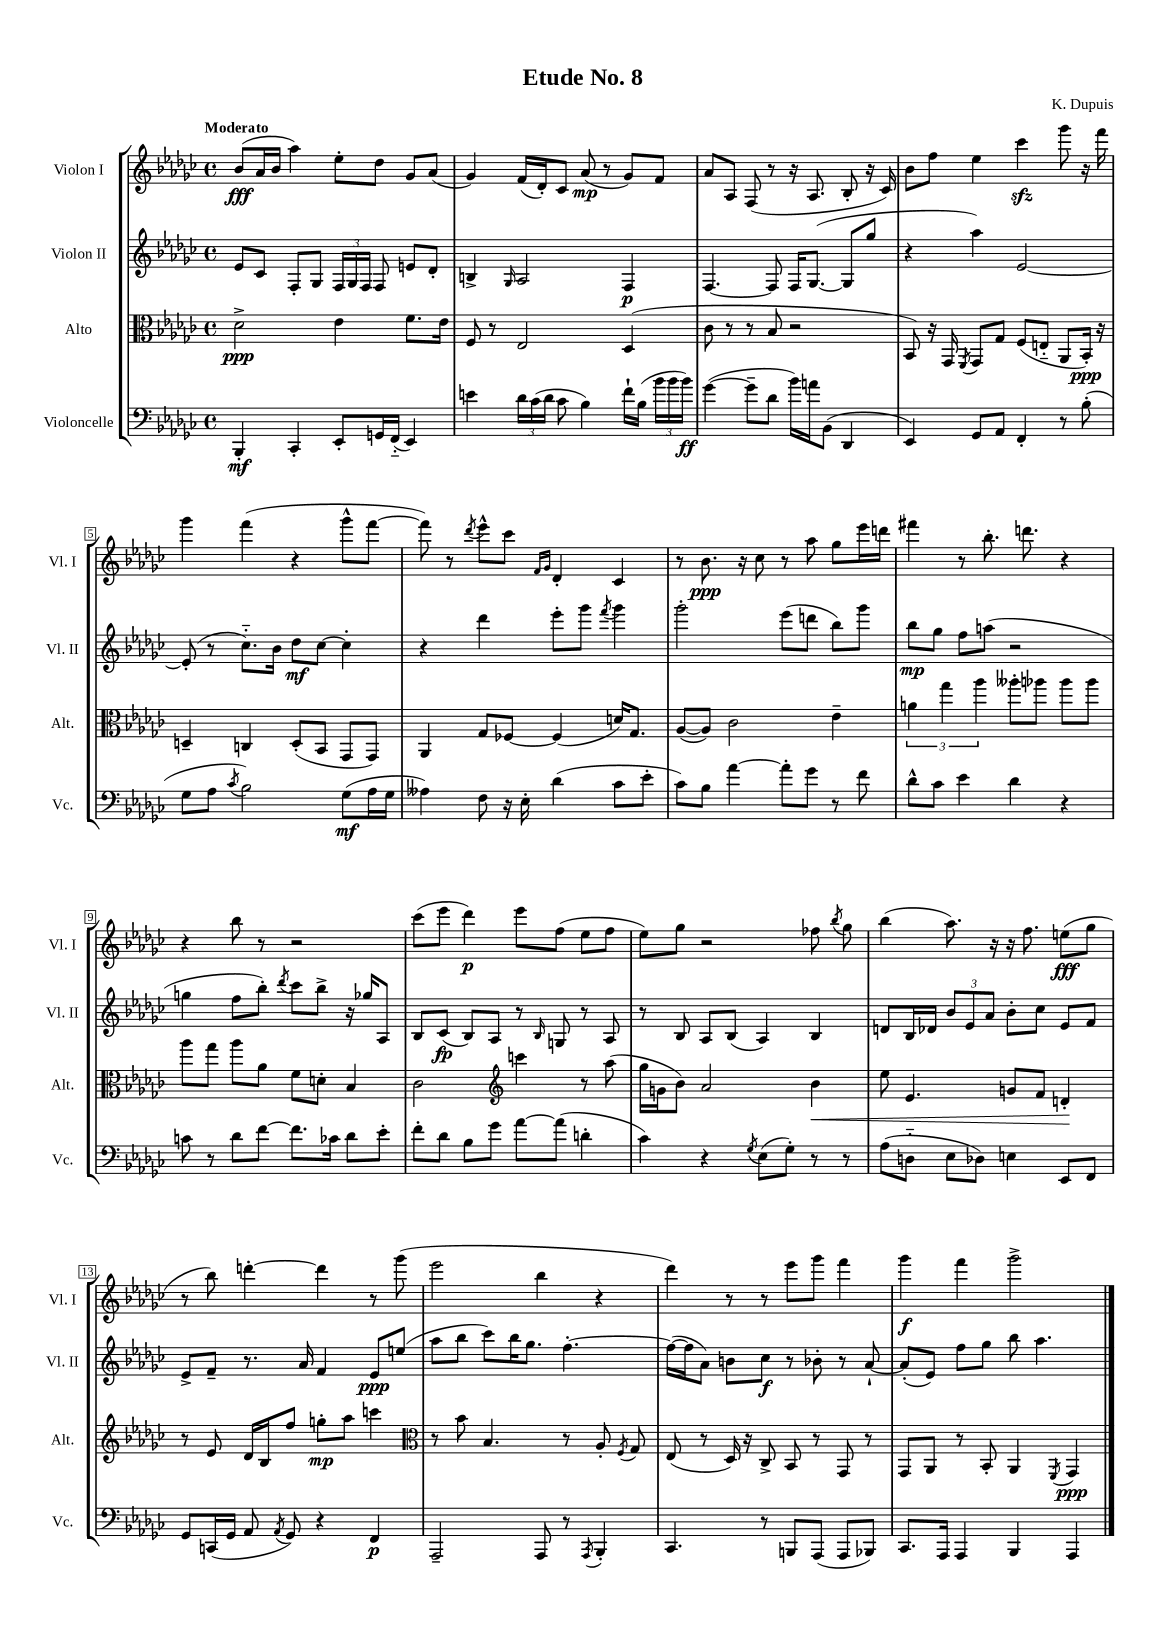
\header { title = "Etude No. 8" composer = "K. Dupuis" }
<<
\new StaffGroup <<
\new Staff = "s0" \with { instrumentName = "Violon I" shortInstrumentName = "Vl. I" } {
    \clef treble \key ges \major \defaultTimeSignature \time 4/4 \tempo "Moderato"
    \autoBeamOff bes'8[\fff( aes'16 bes'16] aes''4) ees''8[-. des''8] ges'8[ aes'8]( |
    ges'4) f'16[( des'16-.) ces'8] aes'8\mp( r8 ges'8[) f'8] |
    aes'8[ aes8] f8( r8 r16 aes8. bes8-. r16 ces'16) |
    bes'8[ f''8] ees''4 ces'''4\sfz ges'''8 r16 f'''16 |
    ges'''4 f'''4( r4 ges'''8[-^ f'''8]~ |
    f'''8) r8 \acciaccatura { des'''8 } ees'''8[-^ ces'''8] \grace { f'16[ ges'16] } des'4-. ces'4 |
    r8 bes'8.\ppp r16 ces''8 r8 aes''8 ges''8[ ees'''16 d'''16] |
    fis'''4 r8 bes''8.-. d'''8. r4 |
    r4 bes''8 r8 r2 |
    ces'''8[( ees'''8] des'''4\p) ees'''8[ f''8]( ees''8[ f''8] |
    ees''8[) ges''8] r2 fes''8 \acciaccatura { bes''8 } ges''8 |
    bes''4( aes''8.) r16 r16 f''8. e''8[\fff( ges''8] |
    r8 bes''8) d'''4~-. d'''4 r8 ges'''8( |
    ees'''2 bes''4 r4 |
    des'''4) r8 r8 ees'''8[ ges'''8] f'''4 |
    ges'''4\f f'''4 ges'''2-> \bar "|." |
}
\new Staff = "s1" \with { instrumentName = "Violon II" shortInstrumentName = "Vl. II" } {
    \clef treble \key ges \major \defaultTimeSignature \time 4/4
    \autoBeamOff ees'8[ ces'8] f8[-. ges8] \tuplet 3/2 { f16[ ges16 f16] } f8 e'8[ des'8]-. |
    b4-> \grace { ges16 } aes2 f4\p |
    f4.~ f8 f16[ ges8.]~( ges8[ ges''8] |
    r4 aes''4) ees'2~ |
    ees'8-.( r8 ces''8.[-_) bes'16] des''8[\mf ces''8]~ ces''4-. |
    r4 des'''4 ees'''8[-. ges'''8] \acciaccatura { f'''8 } ges'''4 |
    ges'''2-. ees'''8[( d'''8] bes''8[) ges'''8] |
    bes''8[\mp ges''8] f''8[ a''8]( r2 |
    g''4 f''8[ bes''8]-.) \acciaccatura { des'''8 } ces'''8[ bes''8]-> r16 ges''16[ aes8] |
    bes8[ ces'8]\fp( bes8[) aes8] r8 \grace { bes16 } g8 r8 aes8 |
    r8 bes8 aes8[ bes8]( aes4) bes4 |
    d'8[ bes16 des'16] \tuplet 3/2 { bes'8[ ees'8 aes'8] } bes'8[-. ces''8] ees'8[ f'8] |
    ees'8[-> f'8]-- r8. aes'16 f'4 ees'8[\ppp e''8]( |
    aes''8[ bes''8] ces'''8[) bes''16 ges''8.] f''4.~-. |
    f''16[~( f''16 aes'8]) b'8[ ces''8]\f r8 bes'8-. r8 aes'8~-! |
    aes'8[-.( ees'8]) f''8[ ges''8] bes''8 aes''4. \bar "|." |
}
\new Staff = "s2" \with { instrumentName = "Alto" shortInstrumentName = "Alt." } {
    \clef alto \key ges \major \defaultTimeSignature \time 4/4
    \autoBeamOff des'2->\ppp ees'4 f'8.[ ees'16] |
    f8 r8 ees2 des4( |
    ces'8 r8 r8 bes8 r2 |
    bes,8) r16 ges,16 \acciaccatura { f,8 } ges,8[ ges8] f8[( e8]-_ aes,8[ bes,16]-.\ppp) r16 |
    d4-- c4 d8[-.( bes,8] ges,8[ ges,8]) |
    aes,4 ges8[ fes8]~ fes4( d'16[) ges8.] |
    aes8[~( aes8]) ces'2 ees'4-- |
    \tuplet 3/2 { a'4 ges''4 aes''4 } aeses''8[-. aes''8] aes''8[ aes''8] |
    aes''8[ ges''8] aes''8[ aes'8] f'8[ d'8]-. bes4 |
    ces'2 \clef treble c'''4 r8 aes''8( |
    ges''16[ g'16 bes'8]) aes'2 bes'4\< |
    ees''8 ees'4. g'8[ f'8] d'4-.\! |
    r8 ees'8 des'16[ bes16 f''8] g''8[-.\mp aes''8] c'''4 |
    \clef alto r8 bes'8 bes4. r8 aes8-. \acciaccatura { f8 } ges8 |
    ees8( r8 des16) r16 ces8-> bes,8 r8 ges,8 r8 |
    ges,8[ aes,8] r8 bes,8-. aes,4 \acciaccatura { f,8 } ges,4\ppp \bar "|." |
}
\new Staff = "s3" \with { instrumentName = "Violoncelle" shortInstrumentName = "Vc." } {
    \clef bass \key ges \major \defaultTimeSignature \time 4/4
    \autoBeamOff bes,,4-.\mf ces,4-. ees,8[-. g,16 f,16]-_( ees,4) |
    e'4 \tuplet 3/2 { des'16[ ces'16( des'16] } ces'8 bes4) f'16[-! bes16]( \tuplet 3/2 { bes'16[ bes'16 bes'16]\ff) } |
    ges'4~( ges'8[-- des'8] bes'16[) a'16 bes,8]( des,4 |
    ees,4) ges,8[ aes,8] f,4-. r8 bes8-.( |
    ges8[ aes8] \acciaccatura { ces'8 } bes2) ges8[\mf( aes16 ges16] |
    aeses4) f8 r16 ees16-. des'4( ces'8[ ees'8]-. |
    ces'8[) bes8] aes'4~ aes'8[-. ges'8] r8 f'8 |
    des'8[-^ ces'8] ees'4 des'4 r4 |
    c'8 r8 des'8[ f'8]~ f'8.[ ces'16] des'8[ ees'8]-. |
    f'8[-. des'8] bes8[ ges'8] aes'8[~ aes'8]( d'4-. |
    ces'4) r4 \acciaccatura { ges8 } ees8[( ges8]-.) r8 r8 |
    aes8[( d8]-_ ees8[ des8]) e4 ees,8[ f,8] |
    ges,8[ c,16( ges,16] aes,8 \acciaccatura { aes,8 } ges,8) r4 f,4\p |
    aes,,2-- aes,,8 r8 \acciaccatura { aes,,8 } bes,,4-. |
    ces,4. r8 b,,8[ aes,,8]( aes,,8[ bes,,8]) |
    ces,8.[ aes,,16] aes,,4 bes,,4 aes,,4 \bar "|." |
}
>>
>>
\layout { \context { \Score \override BarNumber.stencil = #(make-stencil-boxer 0.1 0.3 ly:text-interface::print) } }
